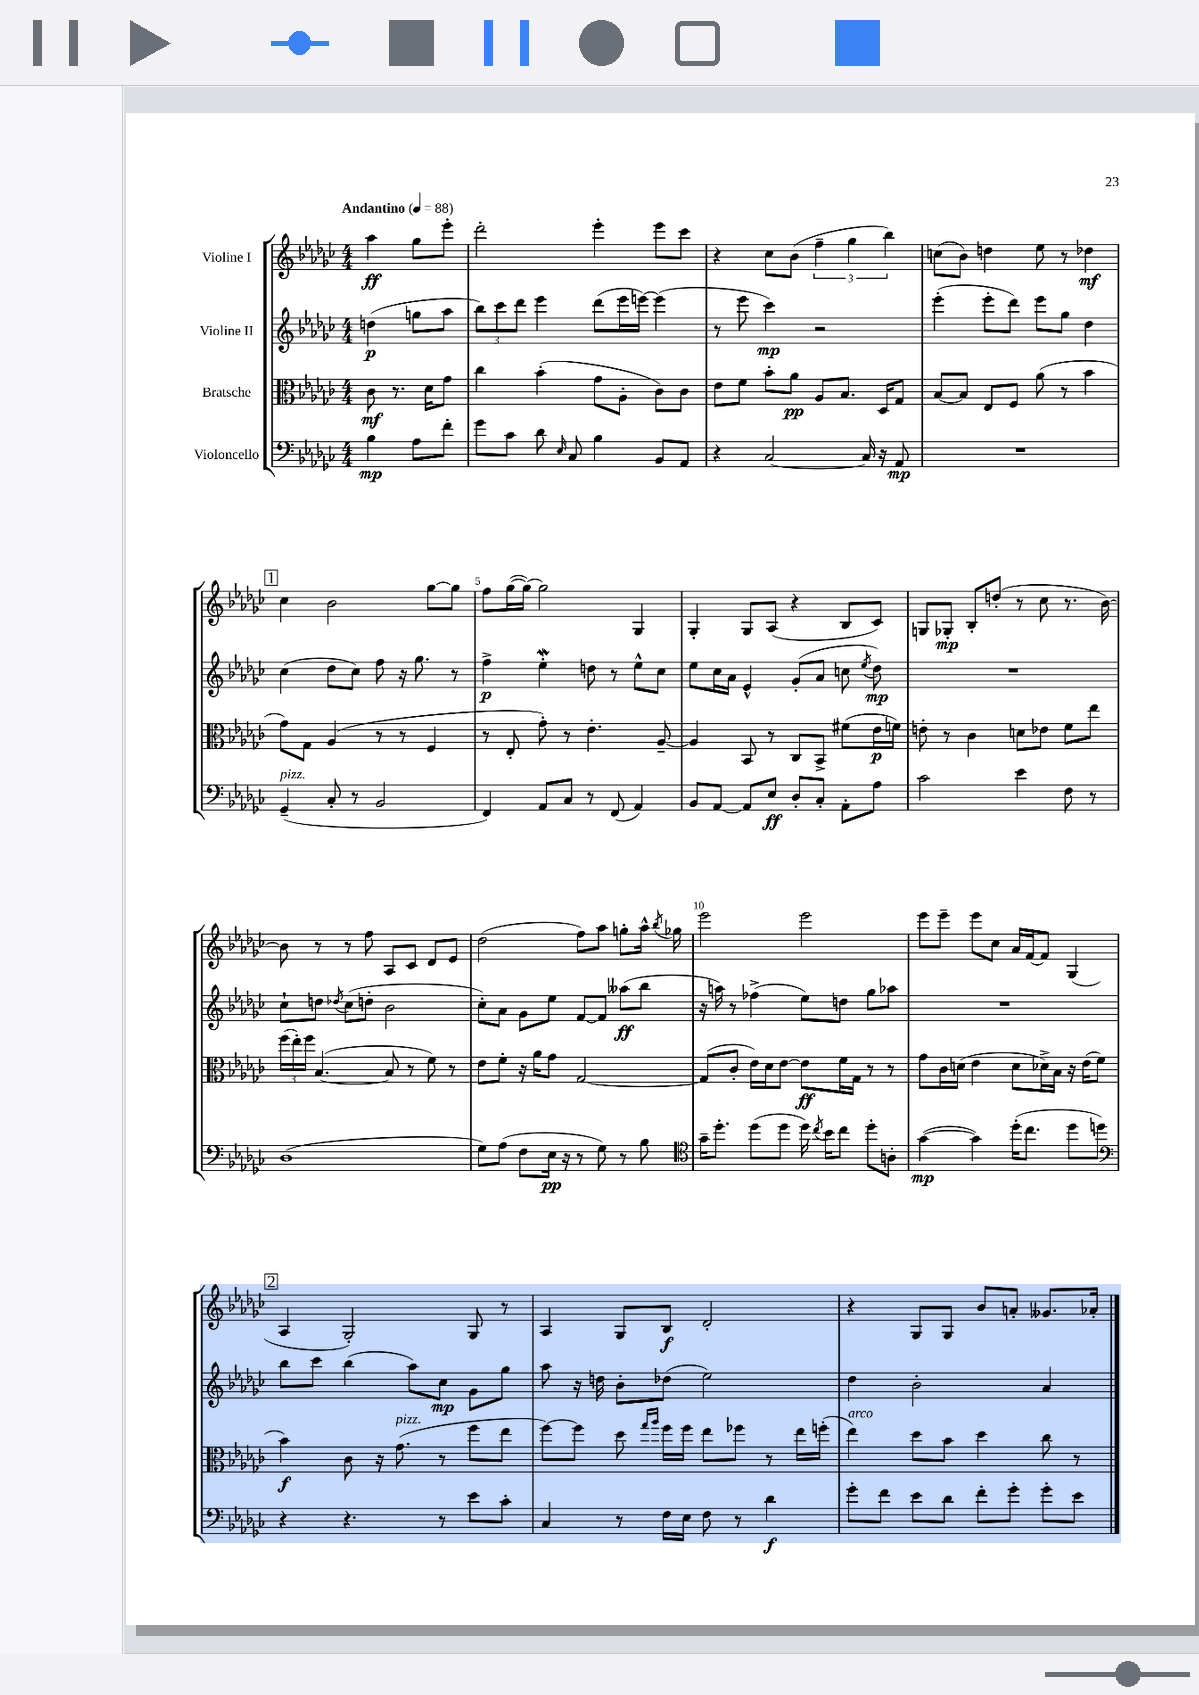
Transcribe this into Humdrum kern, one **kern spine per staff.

**kern	**kern	**kern	**kern
*staff4	*staff3	*staff2	*staff1
*clefF4	*clefC3	*clefG2	*clefG2
*k[b-e-a-d-g-c-]	*k[b-e-a-d-g-c-]	*k[b-e-a-d-g-c-]	*k[b-e-a-d-g-c-]
*M4/4	*M4/4	*M4/4	*M4/4
*MM88	*MM88	*MM88	*MM88
4B-	8c-	(4dd	4aa-
.	8.r	.	.
8A-	.	8gg	8gg-
.	16d-	.	.
8f'	8g-	8aa-	8eee-'
=	=	=	=
8g-	4cc-	12bb-)	2ddd-'
.	.	12ccc-	.
8c-	.	.	.
.	.	12ddd-	.
8d-	(4b-'	4eee-	.
16qqE-	.	.	.
8C-	.	.	.
4B-	8g-	(8ddd-	4eee-'
.	8A-'	16eee-	.
.	.	[16eee)	.
8BB-	8c-)	(4eee]	8eee-
8AA-	8c-	.	8ccc-
=	=	=	=
4r	8e-	8r	4r
.	8f	8eee-	.
[2C-	8b-'	4ccc-)	8cc-
.	8a-	.	(8b-
.	8A-	2r	6ff~
.	8.B-	.	.
.	.	.	6gg-
16C-]	.	.	.
16r	16D-	.	.
.	.	.	6bb-)
8AA-	8G-	.	.
=	=	=	=
1r	[8B-	(4eee-'	(8cc
.	8B-]	.	8b-)
.	8E-	8eee-'	4dd
.	8F	8ddd-)	.
.	(8a-	8eee-	8ee-
.	8r	8gg-	8r
.	4b-	4dd-	4dd-
=	=	=	=
(4GG-~	8g-)	(4cc-	4cc-
.	8G-	.	.
8C-'	(4A-	8dd-	2b-
8r	.	8cc-)	.
2BB-	8r	8ff	.
.	8r	16r	.
.	.	8.gg-	.
.	4F	.	[8gg-
.	.	8r	8gg-]
=	=	=	=
4FF)	8r	4ff^	8ff
.	8E-'	.	([16gg-
.	.	.	16gg-_)
8AA-	8g-')	4ee-'	2gg-]
8C-	8r	.	.
8r	4.e-'	8dd	.
(8FF	.	8r	.
4AA-)	.	8ee-^^	4G-
.	[8A-~	8cc-	.
=	=	=	=
8BB-	4A-]	8ee-	4G-'
[8AA-	.	16cc-	.
.	.	16a-	.
8AA-]	8BB-	4e-^^	8G-
8E-	8r	.	(8A-
8D-'	8C-	(8g-'	4r
8C-'	8BB-^	8a-	.
8AA-'	(8f#	8cc	8B-
.	.	8qee-	.
8A-	16e-	8dd-)	8c-)
.	16f)	.	.
=	=	=	=
2c-	8e'	1r	8G
.	8r	.	8G-'
.	4c-	.	8B-'
.	.	.	(8dd'
4e-	8d	.	8r
.	8e-	.	8cc-
8F	8f	.	8.r
8r	8ee-	.	.
.	.	.	[16b-)
=	=	=	=
(1D-	(24ff	8cc-`	8b-]
.	24ee-')	.	.
.	24ff	.	.
.	([4.B-	8dd	8r
.	.	8qdd-	.
.	.	(8cc-	8r
.	.	8dd'	8ff
.	8B-]	2b-	8A-
.	8r	.	8c-
.	8f)	.	8d-
.	8r	.	8e-
=	=	=	=
8G-)	8e-	8cc-')	(2dd-
(8A-	8f'	8a-	.
8F	16r	8g-	.
.	16a-	.	.
16E-	8g-	8ee-	.
16r	.	.	.
8r	[2G-	[8f	8ff)
8G-)	.	8f]	8aa-
8r	.	(8aa--	8gg'
8B-	.	8bb-	16aa-^^
.	.	.	8qbb-
.	.	.	16gg-
=	=	=	=
*clefC4	*	*	*
16g-~	(8G-]	16r	2eee-
8.dd-'	.	16aa)	.
.	8c-'	8r	.
(8dd-	16e-)	(4ff-^	.
.	16d-	.	.
8dd-	[8e-	.	.
16dd-)	8e-]	8ee-)	2eee-
8qcc-	.	.	.
16b-	.	.	.
8cc-	16f	8dd	.
.	16G-	.	.
8dd-'	8r	8gg-	.
8A'	8r	8aa-	.
=	=	=	=
([4g-	8g-	1r	8eee-
.	16c-	.	8eee-~
.	(16d	.	.
4g-])	4e-	.	8eee-
.	.	.	8cc-
(16dd-'	8d	.	16a-
8.cc-	.	.	[16f
.	16d-^)	.	8f]
.	16B-	.	.
8dd-	16r	.	(4G-
.	(16e-	.	.
8dd)	8f	.	.
=	=	=	=
*clefF4	*	*	*
4r	4b-)	8bb-	4A-
.	.	8ccc-	.
4.r	8c-	(4bb-	2G-')
.	16r	.	.
.	(8.g-	.	.
.	.	8aa-)	.
8r	8r	8cc-	.
8e-	8ff	8g-	8G-
8c-'	8ee-	8gg-	8r
=	=	=	=
4C-	[8ff)	8aa-	4A-
.	8ff]	16r	.
.	.	16dd	.
8r	8dd-	8b-'	8G-
.	16qqgg-	.	.
.	16qqaa-	.	.
16F	16ff	(8dd-	8B-
16E-	16ff	.	.
8F	8ee-	2ee-)	2d-'
8r	8ff-	.	.
4d-	8r	.	.
.	16ee-	.	.
.	(16ff'	.	.
=	=	=	=
8g-'	4ee-)	4dd-	4r
8f	.	.	.
8e-	8dd-	2b-'	8G-
8d-	8b-	.	8G-
8f'	4dd-	.	8b-
8g-'	.	.	8a'
8g-'	8cc-	4a-	8.g--
8e-	8r	.	.
.	.	.	16a-'
==	==	==	==
*-	*-	*-	*-
